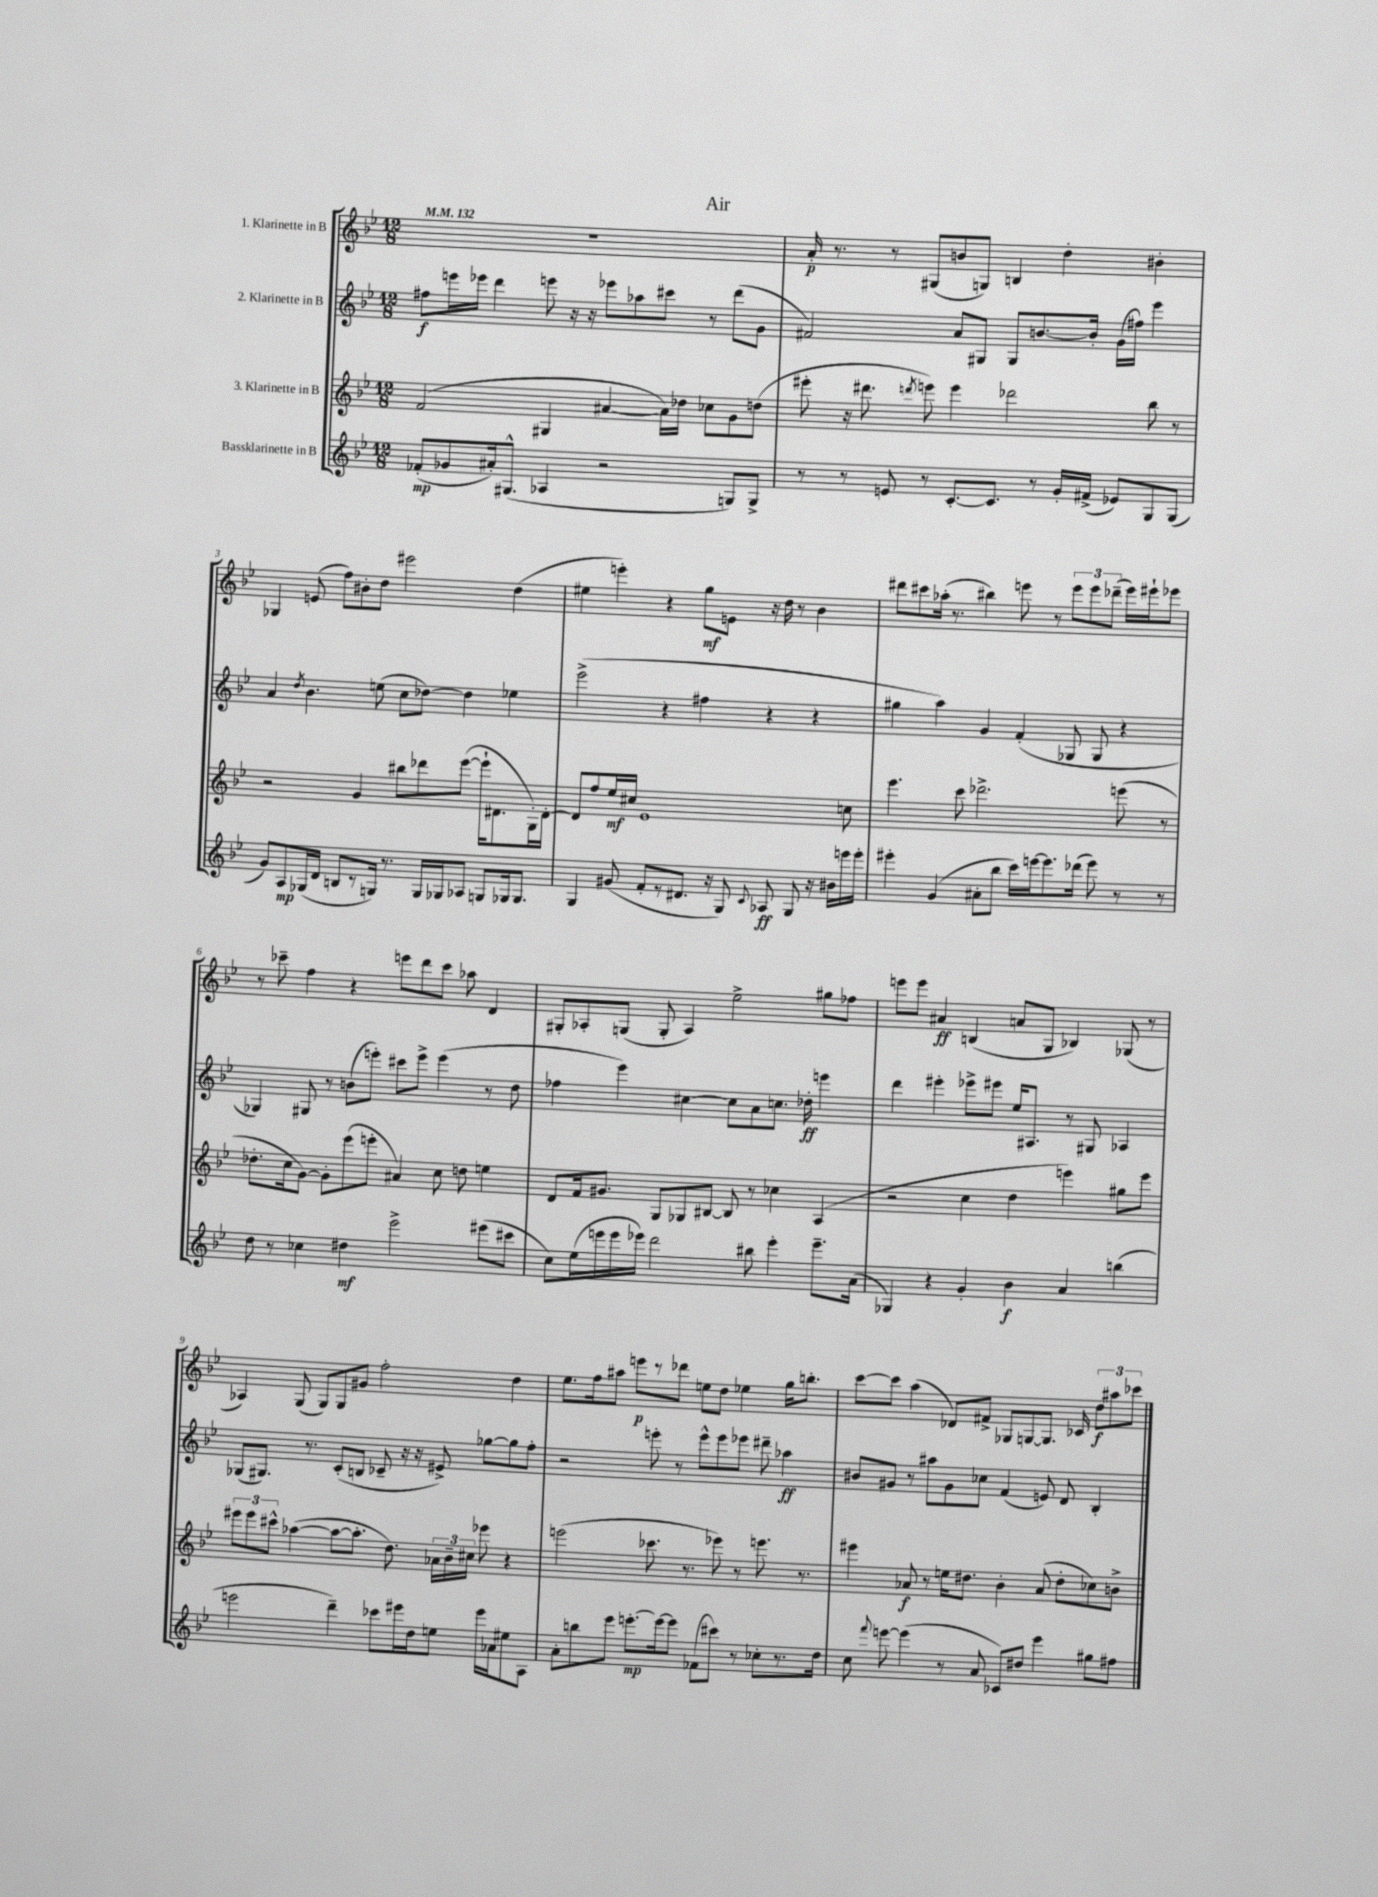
\header { title = "Air" }
<<
\new StaffGroup <<
\new Staff = "s0" \with { instrumentName = "1. Klarinette in B" } {
    \clef treble \key bes \major \numericTimeSignature \time 12/8 \tempo 4 = 132
    \autoBeamOff R1. |
    a'16-.\p r8. r8 gis8[( b'8 g8]) b4 d''4-. bis'4-. |
    ges4 e'8( f''8[) bis'8-. d''8] eis'''2 d''4( |
    eis''4 e'''4-.) r4 g''8[\mf e'8] r16 d''16 r8 bes'4 |
    dis'''8[ cis'''8 aes''16]-.( r8. bis''4) e'''8 r8 \tuplet 3/2 { e'''8[ e'''8 des'''8]--( } e'''16[) eis'''16-! ees'''8] |
    r8 ces'''8-- f''4 r4 e'''8[ d'''8 ces'''8] aes''8 d'4 |
    gis8[-. aes8-. g8]( g8-. aes4) ees''2-> gis''8[ fes''8] |
    e'''8[ e'''8] ais'4\ff b4( a'8[ g8] bes4) ges8( r8 |
    aes4) g8( g8[) g8 gis'8] f''2-. d''4 |
    ees''8.[ f''16 ais''8] e'''8[\p r8 des'''8] e''8[ d''8] ees''4 g''16[ b''8.]-. |
    c'''8[~ c'''8] a''4( des'8[) fis'8]-> ges8[ g8~ g8.] ces'16 \tuplet 3/2 { d''8[\f ais''8 ces'''8] } \bar "|." |
}
\new Staff = "s1" \with { instrumentName = "2. Klarinette in B" } {
    \clef treble \key bes \major \numericTimeSignature \time 12/8
    \autoBeamOff fis''8[\f e'''16 ees'''16] d'''4 e'''8 r16 r16 ees'''8[ aes''8 cis'''8] r8 d'''8[( g'8] |
    fis'2) a'8[ gis8] gis8[ b'8.~ b'16]-. g'16[( fis''16]) ees'''4 |
    a'4 \acciaccatura { d''8 } bes'4. e''8( c''8[ des''8]~) des''4 ees''4 |
    ees'''2->( r4 fis''4 r4 r4 |
    gis''4 a''4) g'4 f'4-.( ges8 ges8 r4 |
    ges4) gis8 r8 b'8[( e'''8]-.) cis'''8[ e'''8]-> e'''4( r8 d''8 |
    fes''4 ees'''4) cis''4~ cis''8[ a'8 c''8.] des''16-.\ff e'''4 |
    d'''4 eis'''4-. ees'''8[-> eis'''8] ees''16[ ais8.] r8 gis8 aes4 |
    ges8[( gis8.]) r8. c'8[-.( b8] ces'8-- r16 r16 eis'8->) ges''8[~ ges''8 f''8]-. |
    r2 e'''8-. r8 e'''8[-^ e'''8 ees'''8] dis'''8-- aes''4\ff |
    bis'8[ gis'8] r8 ais''8[ gis'8 ces''8] f'4( e'8) d'8 bes4-. \bar "|." |
}
\new Staff = "s2" \with { instrumentName = "3. Klarinette in B" } {
    \clef treble \key bes \major \numericTimeSignature \time 12/8
    \autoBeamOff f'2( gis4 ais'4~ ais'16[) des''16] ces''8[ g'8 d''8]( |
    eis'''8-. r16 dis'''8. \acciaccatura { d'''8 } e'''8) e'''4 des'''2 bes''8 r8 |
    r2 g'4 bis''8[ des'''8 ees'''8]~( ees'''16[-! dis'8. g16-.) dis'16]~-. |
    dis'8[ f''8 ees''16\mf cis''16] ees'1 c''8 |
    ees'''4. c'''8 des'''2.-> e'''8( r8 |
    des''8.[-. c''16 g'8]~) g'8[-. ees'''8( e'''8]-. ais'4) c''8 d''8 e''4 |
    d'8[ f'16 gis'8.] g8[ ges8 bis8]~ bis8 r8 ces''4 a4( |
    r2 c''4 d''4 e'''4) gis''8[ e'''8] |
    \tuplet 3/2 { eis'''8[ eis'''8 cis'''8]-^ } aes''4~( aes''8[~ aes''8.]-. d''8.) \tuplet 3/2 { aes'16[ bes'16-- cis''16] } ees'''8 r4 |
    e'''2( ces'''8. r8. ees'''8) r8 e'''8. r8. |
    eis'''4 aes'8\f r8 e''16[ dis''8.] bes'4-. aes'8( dis''8[-. ces''8) b'8]-> \bar "|." |
}
\new Staff = "s3" \with { instrumentName = "Bassklarinette in B" } {
    \clef treble \key bes \major \numericTimeSignature \time 12/8
    \autoBeamOff fes'8[-.\mp( ges'8 ais'16-.) gis8.]-^( aes4 r2 g8[) g8]-> |
    r8 r8 e'8 r8 c'8.[~-. c'8.] r8 g'16[-. fis'16]->( ees'8[) g8 g8]( |
    g'8[) a8\mp ges16( d'16] b8[ r8 g16]) r8. g16[ ges16 aes8] g8[ ges16 ges8.] |
    g4 gis'8( f'8[-. r8 dis'8.] r16 g8) \appoggiatura { c'8 } aes8\ff g8 r16 bis'16[ e'''16 e'''16]-. |
    eis'''4-. g'4( ais'8[-. bes''8] c'''16[) e'''16~ e'''8. des'''16]( e'''8) r8 r8 |
    d''8 r8 ces''4 dis''4\mf ees'''2-> eis'''8[( cis'''8] |
    c''8[) ees''16( e'''16 e'''16 ees'''16]) d'''2 bis''8 ees'''4-. ees'''8.[-- a'16]( |
    ges4) r4 g'4-. bes'4\f a'4 b''4( |
    e'''2 d'''4--) ces'''8[ eis'''16 d''16 e''8] eis'''16[ aes'16 eis''8 a8] |
    a'8[-. b''8 ees'''8] e'''8.[~-.\mp e'''16~ e'''8] fes'8[( cis'''8]) r8 ces''8[-. r8. d''16] |
    c''8 \appoggiatura { f'''8 } e'''8~ e'''4( r8 a'8 ces'8[) dis''8] e'''4 gis''8[ fis''8] \bar "|." |
}
>>
>>
